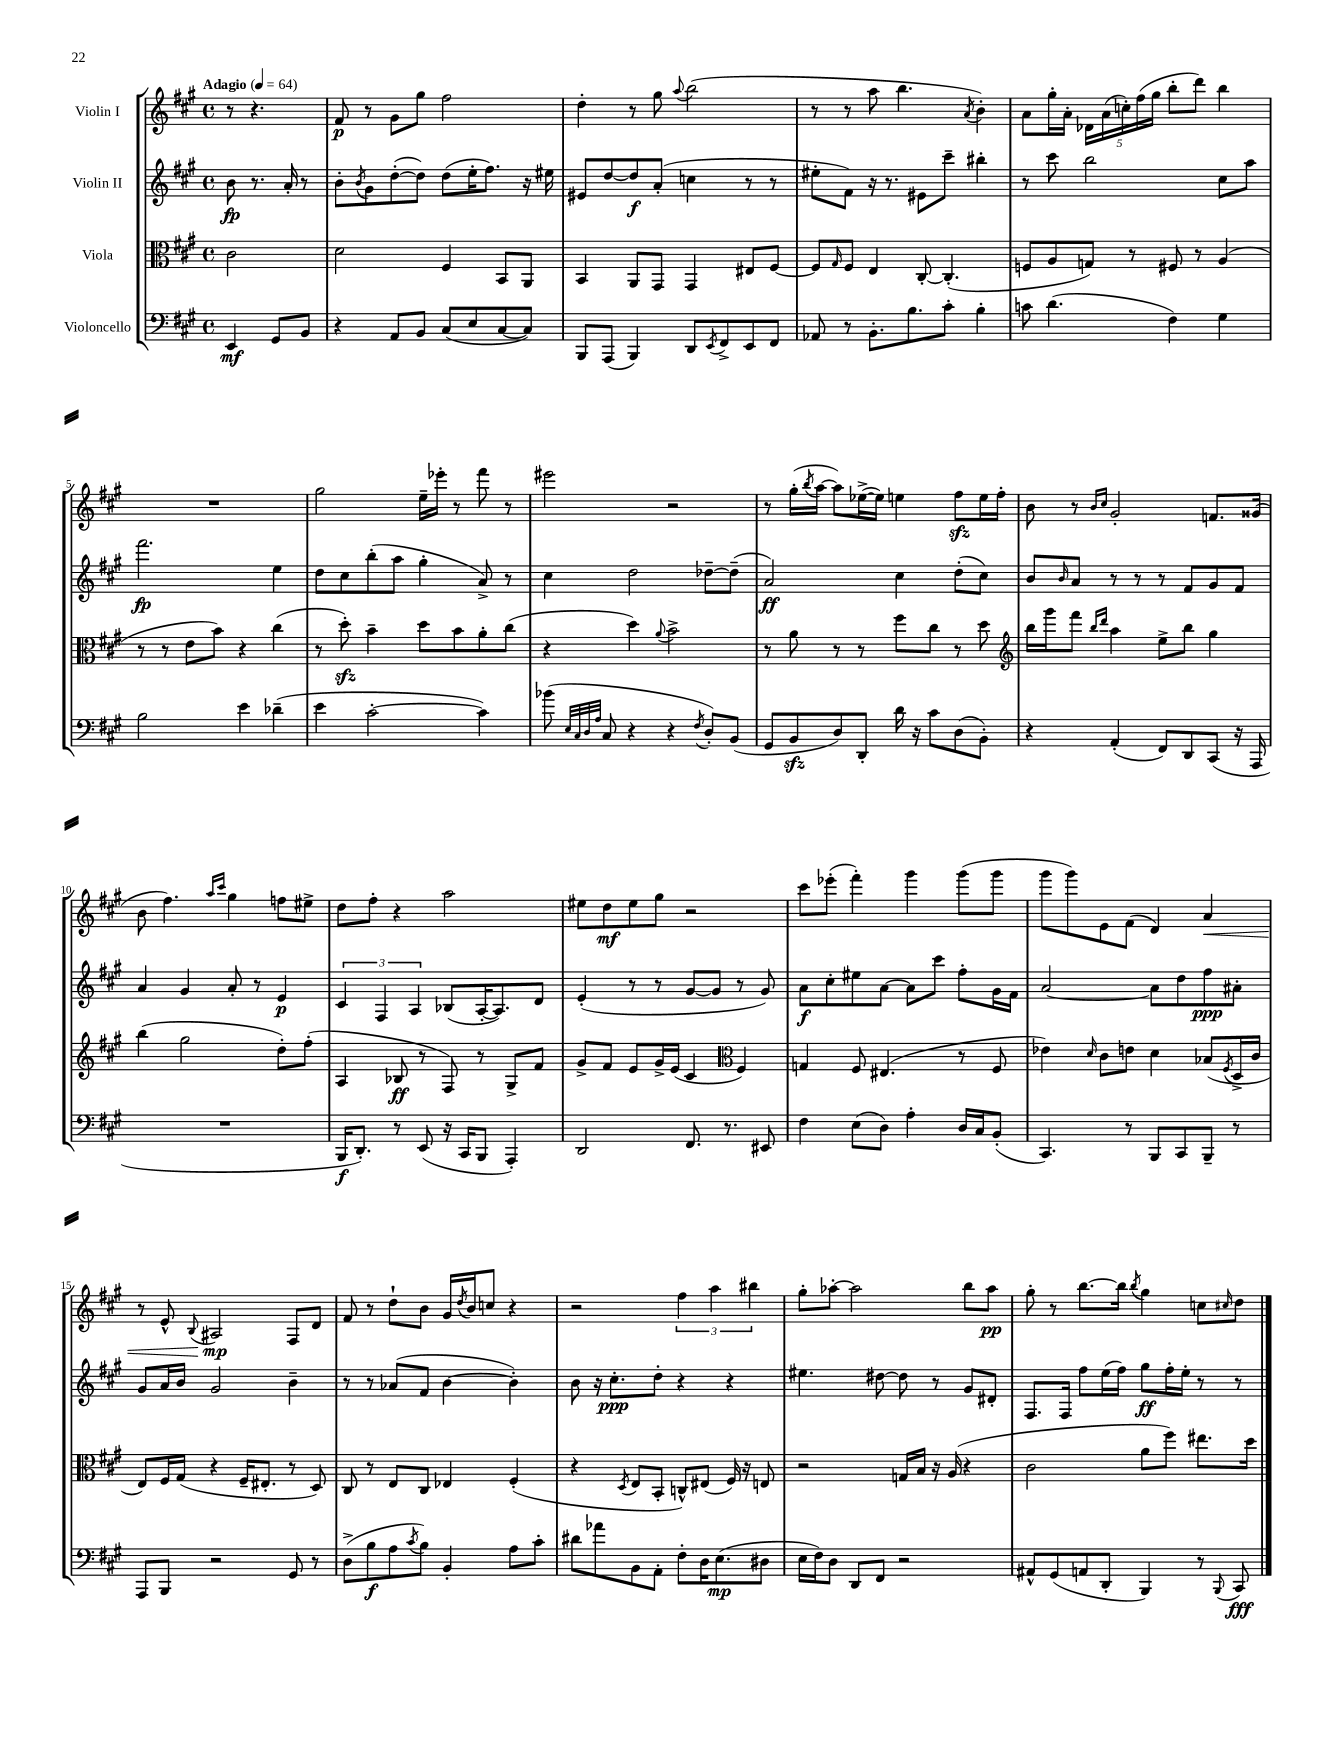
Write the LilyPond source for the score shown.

<<
\new StaffGroup <<
\new Staff = "s0" \with { instrumentName = "Violin I" } {
    \clef treble \key a \major \defaultTimeSignature \time 4/4 \partial 2 \tempo "Adagio" 4 = 64
    r8 r4. |
    fis'8\p r8 gis'8 gis''8 fis''2 |
    d''4-. r8 gis''8 \appoggiatura { a''8 } b''2( |
    r8 r8 a''8 b''4. \acciaccatura { a'8 } b'4-.) |
    a'8 gis''16-. a'16-. \tuplet 5/4 { des'16 a'16( c''16-.) fis''16( gis''16 } b''8-. d'''8) b''4 |
    R1 |
    gis''2 e''16-- ees'''16-. r8 fis'''8 r8 |
    eis'''2 r2 |
    r8 gis''16-.( \acciaccatura { b''8 } a''16~ a''8) ees''16~->( ees''16) e''4 fis''8\sfz e''16 fis''16-. |
    b'8 r8 \grace { b'16 cis''16 } gis'2-. f'8. gisis'16( |
    b'8 fis''4.) \grace { a''16 cis'''16 } gis''4 f''8 eis''8-> |
    d''8 fis''8-. r4 a''2 |
    eis''8 d''8\mf eis''8 gis''8 r2 |
    cis'''8 ees'''8-.( fis'''4-.) gis'''4 gis'''8( gis'''8 |
    gis'''8 gis'''8) e'8 fis'8( d'4) a'4\< |
    r8 e'8-^ \appoggiatura { b8 } ais2\mp\! fis8 d'8 |
    fis'8 r8 d''8-! b'8 gis'16 \acciaccatura { d''8 } b'16 c''8 r4 |
    r2 \tuplet 3/2 { fis''4 a''4 bis''4 } |
    gis''8-. aes''8~-. aes''2 b''8 aes''8\pp |
    gis''8-. r8 b''8.~ b''16 \acciaccatura { b''8 } gis''4 c''8 \grace { cis''16 } d''8 \bar "|." |
}
\new Staff = "s1" \with { instrumentName = "Violin II" } {
    \clef treble \key a \major \defaultTimeSignature \time 4/4 \partial 2
    b'8\fp r8. a'16-. r8 |
    b'8-. \acciaccatura { b'8 } gis'8 d''8~-.( d''8) d''8( e''16-. fis''8.) r16 eis''16 |
    eis'8 d''8~ d''8\f a'8-.( c''4 r8 r8 |
    eis''8-. fis'8) r16 r8. eis'8 cis'''8-- bis''4-. |
    r8 cis'''8 b''2 cis''8 a''8 |
    fis'''2.\fp e''4 |
    d''8 cis''8 b''8-.( a''8 gis''4-. a'8->) r8 |
    cis''4 d''2 des''8~-- des''8--( |
    a'2\ff) cis''4 d''8-.( cis''8) |
    b'8 \grace { b'16 } a'8 r8 r8 r8 fis'8 gis'8 fis'8 |
    a'4 gis'4 a'8-. r8 e'4\p |
    \tuplet 3/2 { cis'4 fis4 a4 } bes8( a16~-. a8.) d'8 |
    e'4-.( r8 r8 gis'8~ gis'8 r8 gis'8) |
    a'8\f cis''8-. eis''8 a'8~ a'8 cis'''8 fis''8-. gis'16 fis'16 |
    a'2~ a'8 d''8 fis''8\ppp ais'8-. |
    gis'8 a'16 b'16 gis'2 b'4-- |
    r8 r8 aes'8( fis'8 b'4~ b'4-.) |
    b'8 r16 cis''8.-.\ppp d''8-. r4 r4 |
    eis''4. dis''8~ dis''8 r8 gis'8 dis'8-. |
    fis8. fis16 fis''8 e''16( fis''16) gis''8\ff fis''16-. e''16-. r8 r8 \bar "|." |
}
\new Staff = "s2" \with { instrumentName = "Viola" } {
    \clef alto \key a \major \defaultTimeSignature \time 4/4 \partial 2
    cis'2 |
    d'2 fis4 b,8 a,8 |
    b,4 a,8 gis,8 gis,4 eis8 fis8~ |
    fis8 \grace { gis16 } fis8 e4 cis8~-. cis4.-.( |
    f8 a8 g8) r8 fis8 r8 a4( |
    r8 r8 e'8 b'8) r4 cis''4( |
    r8 d''8-.\sfz) b'4-- d''8 b'8 a'8-. cis''8( |
    r4 d''4) \appoggiatura { a'8 } b'2-> |
    r8 a'8 r8 r8 fis''8 cis''8 r8 d''8 |
    \clef treble b''16 gis'''16 fis'''8 \grace { b''16 d'''16 } a''4 e''8-> b''8 gis''4 |
    b''4( gis''2 d''8-.) fis''8-.( |
    a4 bes8\ff r8 fis8) r8 gis8-> fis'8 |
    gis'8-> fis'8 e'8 gis'16-> e'16( cis'4 \clef alto fis4) |
    g4 fis8 eis4.( r8 fis8 |
    ees'4) \grace { d'16 } cis'8 e'8 d'4 bes8( \acciaccatura { fis8 } d16-> cis'16 |
    e8) fis16 gis16( r4 fis16-- eis8.-. r8 d8) |
    cis8 r8 e8 cis8 ees4 fis4-.( |
    r4 \acciaccatura { d8 } e8 b,8-. c8-^) eis8( fis16) r16 e8 |
    r2 g16 b16 r16 a16( r4 |
    cis'2 a'8 fis''8) eis''8. d''16 \bar "|." |
}
\new Staff = "s3" \with { instrumentName = "Violoncello" } {
    \clef bass \key a \major \defaultTimeSignature \time 4/4 \partial 2
    e,4\mf gis,8 b,8 |
    r4 a,8 b,8 cis8( e8 cis8~ cis8) |
    b,,8 a,,8( b,,4) d,8 \acciaccatura { e,8 } fis,8-> e,8 fis,8 |
    aes,8 r8 b,8.-. b8. cis'8-. b4-. |
    c'8 d'4.( fis4) gis4 |
    b2 e'4 des'4--( |
    e'4 cis'2~-. cis'4) |
    bes'8( \grace { e32 cis32 d32 a32 } cis8 r4 r4 \acciaccatura { fis8 } d8-.) b,8( |
    gis,8 b,8\sfz d8) d,8-. d'16 r16 cis'8 d8( b,8-.) |
    r4 a,4-.( fis,8) d,8 cis,8( r16 a,,16 |
    R1 |
    b,,16\f d,8.-.) r8 e,8( r16 cis,16 b,,8 a,,4-.) |
    d,2 fis,8. r8. eis,8 |
    fis4 e8( d8) a4-. d16 cis16 b,8-.( |
    cis,4.) r8 b,,8 cis,8 b,,8-- r8 |
    a,,8 b,,8 r2 gis,8 r8 |
    d8->( b8\f a8 \acciaccatura { cis'8 } b8) b,4-. a8 cis'8-. |
    dis'8 aes'8 b,8 a,8-. fis8-. d16 e8.\mp( dis8 |
    e16 fis16) d8 d,8 fis,8 r2 |
    ais,8-^ gis,8( a,8 d,8-. b,,4) r8 \appoggiatura { b,,8 } cis,8\fff \bar "|." |
}
>>
>>
